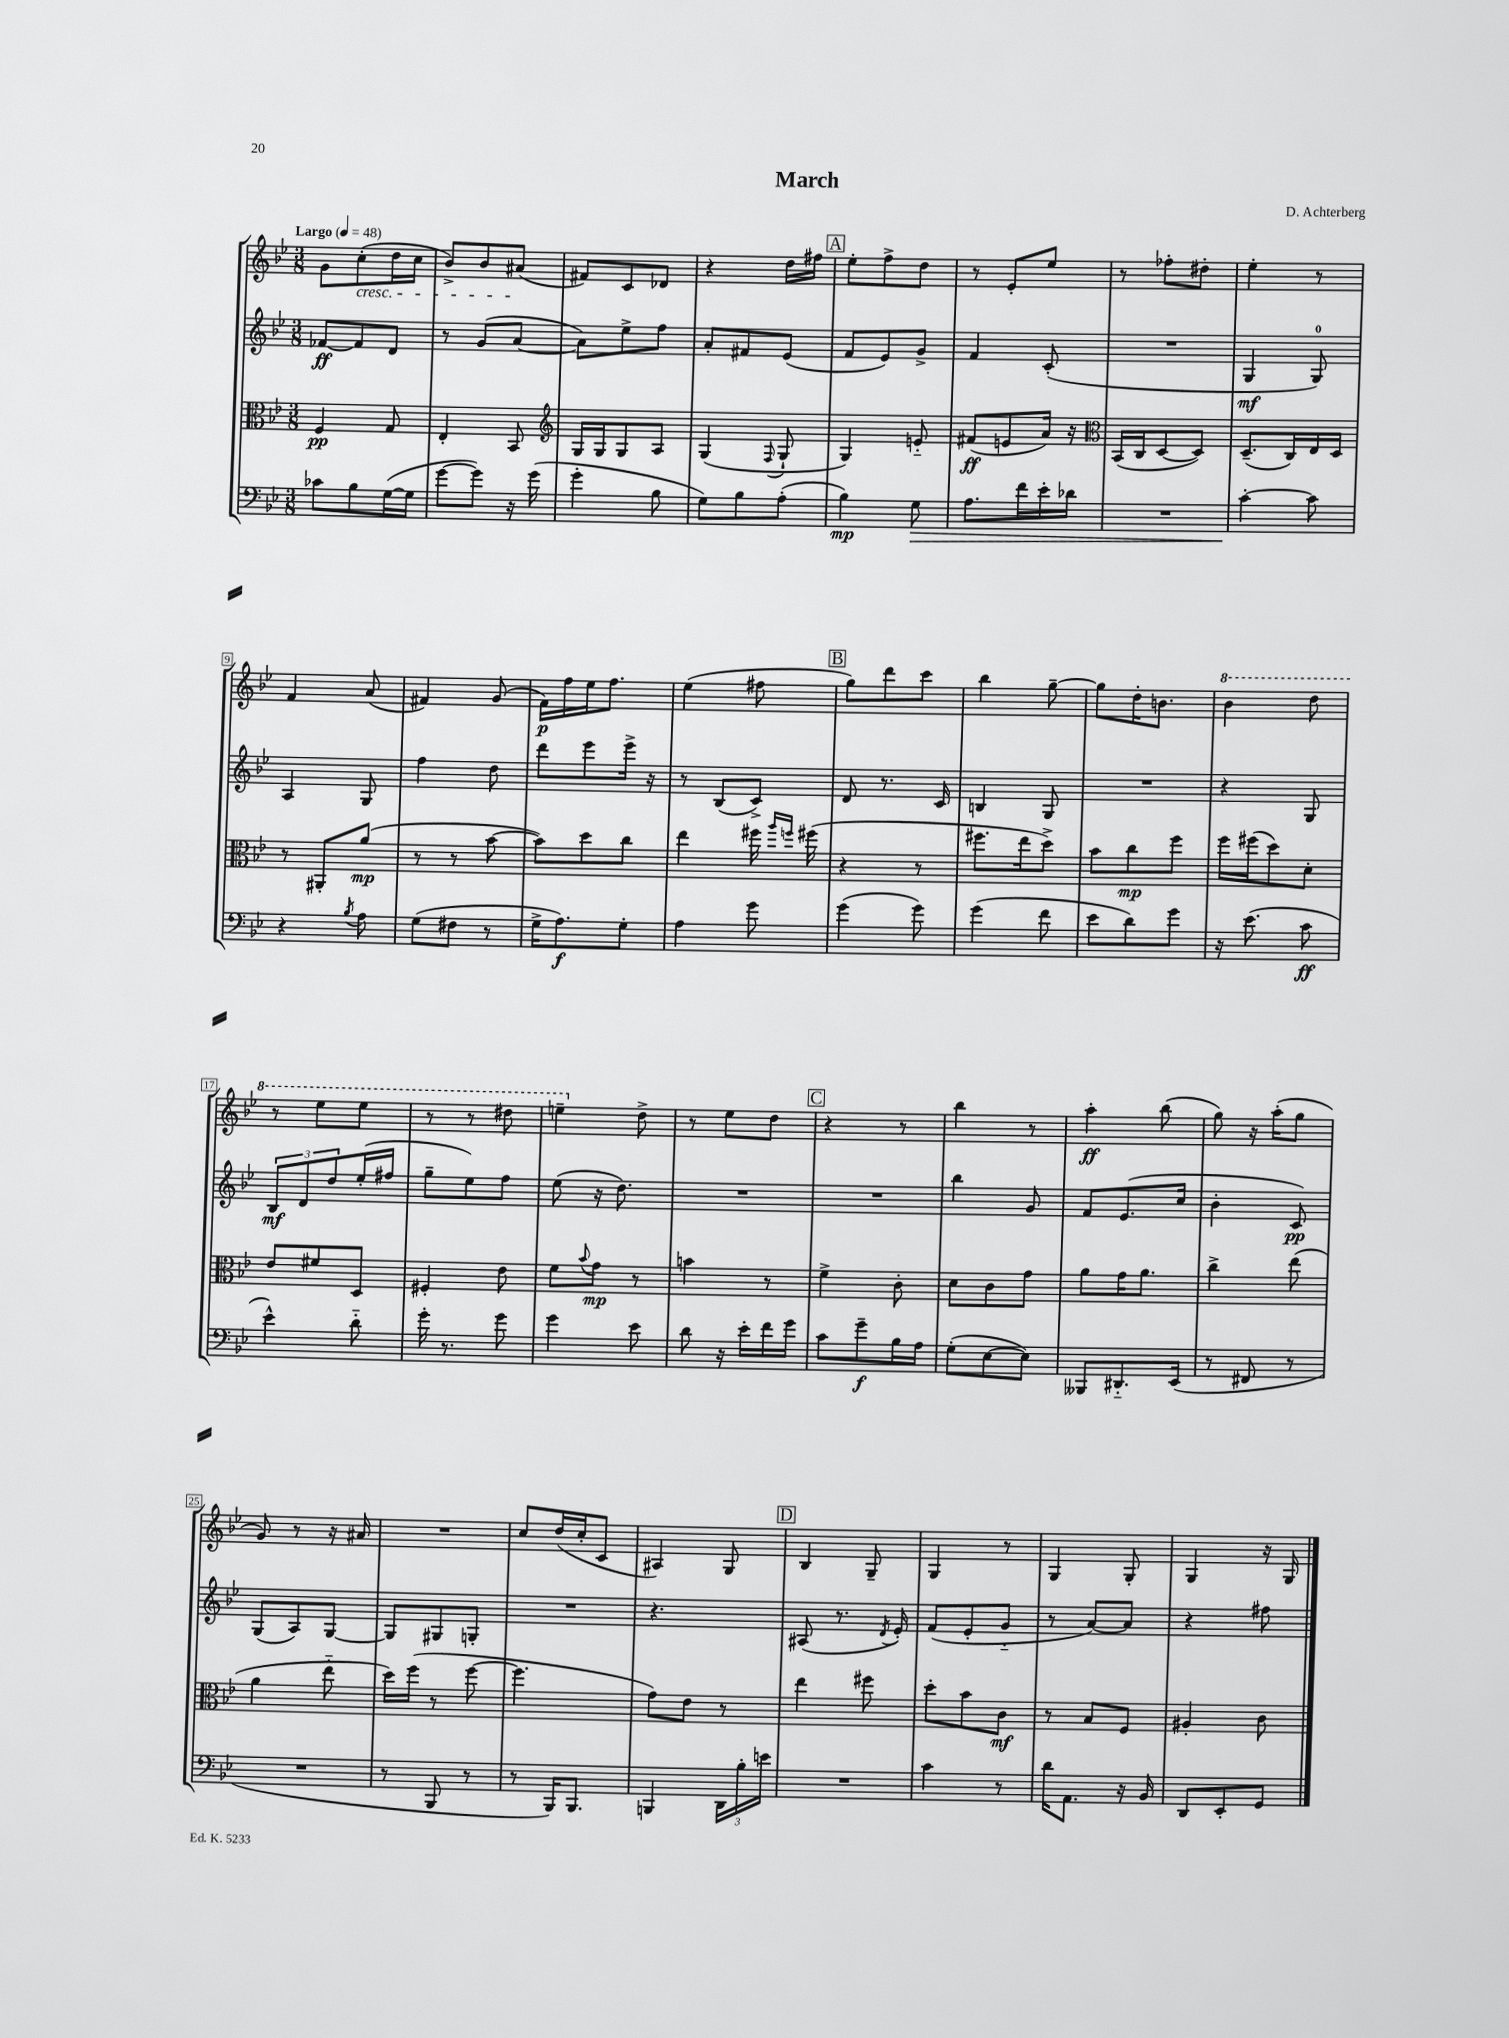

**kern	**dynam	**kern	**dynam	**kern	**dynam	**kern	**dynam
*part4	*part4	*part3	*part3	*part2	*part2	*part1	*part1
*staff4	*staff4	*staff3	*staff3	*staff2	*staff2	*staff1	*staff1
*clefF4	*	*clefC3	*	*clefG2	*	*clefG2	*
*k[b-e-]	*	*k[b-e-]	*	*k[b-e-]	*	*k[b-e-]	*
*M3/8	*	*M3/8	*	*M3/8	*	*M3/8	*
*MM48	*	*MM48	*	*MM48	*	*MM48	*
=1	=1	=1	=1	=1	=1	=1	=1
!	!	!	!	!	!	!LO:TX:a:B:t=Largo	!
8c-X\L	.	4F/	pp	[8f-X/L	ff	8g\L	.
!	!	!	!	!	!	!LO:TX:b:i:t=cresc.	!
8B-\	.	.	.	8f-/]	.	(8cc'\	.
([16G\L	.	8G/	.	8d/J	.	16dd\L	.
16G\JJ]	.	.	.	.	.	16cc\JJ	.
=2	=2	=2	=2	=2	=2	=2	=2
[8g\L	.	4E-'/	.	8r	.	8b-^/L)	.
8g\J])	.	.	.	(8g/L	.	8b-/	.
16r	.	8BB-/	.	[8a/J	.	(8a#X/J	.
(16g\	.	.	.	.	.	.	.
=3	=3	=3	=3	=3	=3	=3	=3
*	*	*clefG2	*	*	*	*	*
4g'\	.	16G/LL	.	8a\L])	.	8f#X/L)	.
.	.	16G/J	.	.	.	.	.
.	.	8G/	.	8ee-^\	.	8c/	.
8B-\	.	8A/J	.	8ff\J	.	8d-X/J	.
=4	=4	=4	=4	=4	=4	=4	=4
8G\L)	.	(4G/	.	8a'/L	.	4r	.
8B-\	.	.	.	8f#X/	.	.	.
.	.	8qqF/	.	.	.	.	.
(8A'\J	.	8G`/	.	(8e-/J	.	16dd\LL	.
.	.	.	.	.	.	16ff#X\JJ	.
!!LO:REH:place=s1:t=A
=5	=5	=5	=5	=5	=5	=5	=5
4B-\)	mp	4G/)	.	8f/L	.	8ee-'\L	.
.	.	.	.	8e-/)	.	8ff^\	.
!	!LO:HP:b	!	!	!	!	!	!
8G\	>	8en/	.	8g^/J	.	8dd\J	.
=6	=6	=6	=6	=6	=6	=6	=6
8.A\L	.	(8f#X/L	ff	4f/	.	8r	.
.	.	8en/	.	.	.	8e-'/L	.
16f\L	.	.	.	.	.	.	.
16e-'\	.	16a/Jk)	.	(8c'/	.	8ee-/J	.
16d-X\JJ	.	16r	.	.	.	.	.
=7	=7	=7	=7	=7	=7	=7	=7
*	*	*clefC3	*	*	*	*	*
4.r	.	(16BB-/LL	.	4.r	.	8r	.
.	.	16C/J	.	.	.	.	.
.	.	[8D/	.	.	.	8ff-X'\L	.
.	.	8D/J])	.	.	.	8dd#X'\J	.
=8	=8	=8	=8	=8	=8	=8	=8
[4c'\	.	(8.D~/L	.	4G/	mf	4ee-'\	.
.	.	16C/L)	.	.	.	.	.
8c\]	]	16E-/	.	8G/)	.	8r	.
.	.	16D/JJ	.	.	.	.	.
!!LO:LB:g=z
=9	=9	=9	=9	=9	=9	=9	=9
4r	.	8r	.	4A/	.	4f/	.
.	.	8AA#X'/L	.	.	.	.	.
8qB-/	.	.	.	.	.	.	.
8A\	.	(8a/J	mp	8G/	.	(8a/	.
=10	=10	=10	=10	=10	=10	=10	=10
(8G\L	.	8r	.	4ff\	.	4f#X/)	.
8F#X\J	.	8r	.	.	.	.	.
8r	.	[8b-\	.	8dd\	.	(8g/	.
=11	=11	=11	=11	=11	=11	=11	=11
16G^\KL	.	8b-\L])	.	8ddd\L	.	16f\LL)	p
8.A\)	f	.	.	.	.	16ff\	.
.	.	8dd\	.	8eee-\	.	16ee-\J	.
.	.	.	.	.	.	8.ff\J	.
8G'\J	.	8cc\J	.	16eee-^\Jk	.	.	.
.	.	.	.	16r	.	.	.
=12	=12	=12	=12	=12	=12	=12	=12
4A\	.	4ee-\	.	8r	.	(4ee-\	.
.	.	.	.	(8B-/L	.	.	.
8g\	.	16ff#X\	.	8c^/J)	.	8ff#X\	.
.	.	16qqaa/LL	.	.	.	.	.
.	.	16qqffn/JJ	.	.	.	.	.
.	.	(16ff#X\	.	.	.	.	.
!!LO:REH:place=s1:t=B
=13	=13	=13	=13	=13	=13	=13	=13
(4g\	.	4r	.	8d/	.	8gg\L)	.
.	.	.	.	8.r	.	8ddd\	.
8g\)	.	8r	.	.	.	8ccc\J	.
.	.	.	.	16c/	.	.	.
=14	=14	=14	=14	=14	=14	=14	=14
(4g\	.	8.ff#X\L	.	4Bn/	.	4bb-\	.
.	.	16ee-\k	.	.	.	.	.
8f\	.	8dd^\J)	.	8G/	.	[8gg~\	.
=15	=15	=15	=15	=15	=15	=15	=15
8e-\L	.	8b-\L	.	4.r	.	8gg\L]	.
8d\)	.	8cc\	mp	.	.	16dd'\K	.
.	.	.	.	.	.	8.bn\J	.
8g\J	.	8ff\J	.	.	.	.	.
=16	=16	=16	=16	=16	=16	=16	=16
*	*	*	*	*	*	*8va	*
16r	.	16ff\LL	.	4r	.	4bb-\	.
(8.e-\	.	(16ff#X\J	.	.	.	.	.
.	.	8dd\)	.	.	.	.	.
8c\	ff	8d'\J	.	8G/	.	8ddd\	.
!!LO:LB:g=z
=17	=17	=17	=17	=17	=17	=17	=17
4e-^^\)	.	8e-/L	.	12B-/L	mf	8r	.
.	.	.	.	12d/	.	.	.
.	.	8f#X/	.	.	.	8eee-\L	.
.	.	.	.	12dd/	.	.	.
8d\	.	8D/J	.	(16ee-'/L	.	8eee-\J	.
.	.	.	.	16ff#X/JJ	.	.	.
=18	=18	=18	=18	=18	=18	=18	=18
16g'\	.	4F#X'/	.	8gg~\L	.	8r	.
8.r	.	.	.	.	.	.	.
.	.	.	.	8ee-\)	.	8r	.
8g\	.	8e-\	.	8ff\J	.	8ddd#X\	.
=19	=19	=19	=19	=19	=19	=19	=19
4g\	.	8f\L	.	(8ee-\	.	4eeen~\	.
.	.	8qqb-/	.	.	.	.	.
.	.	8g\J	mp	16r	.	.	.
.	.	.	.	8.dd\)	.	.	.
*	*	*	*	*	*	*X8va	*
8e-\	.	8r	.	.	.	8dd^\	.
=20	=20	=20	=20	=20	=20	=20	=20
8d\	.	4bn\	.	4.r	.	8r	.
16r	.	.	.	.	.	8ee-\L	.
16e-'\LL	.	.	.	.	.	.	.
16f\	.	8r	.	.	.	8dd\J	.
16g\JJ	.	.	.	.	.	.	.
!!LO:REH:place=s1:t=C
=21	=21	=21	=21	=21	=21	=21	=21
8c\L	.	4f^\	.	4.r	.	4r	.
8g~\	f	.	.	.	.	.	.
16B-\L	.	8c'\	.	.	.	8r	.
16A\JJ	.	.	.	.	.	.	.
=22	=22	=22	=22	=22	=22	=22	=22
(8G'\L	.	8d\L	.	4bb-\	.	4bb-\	.
[8E-\	.	8c\	.	.	.	.	.
8E-\J])	.	8g\J	.	8g/	.	8r	.
=23	=23	=23	=23	=23	=23	=23	=23
8BBB--X/L	.	8a\L	.	8f/L	.	4aa'\	ff
8.DD#X/	.	16g\K	.	(8.e-/	.	.	.
.	.	8.a\J	.	.	.	.	.
.	.	.	.	.	.	(8bb-\	.
(16EE-/Jk	.	.	.	16cc/Jk	.	.	.
=24	=24	=24	=24	=24	=24	=24	=24
8r	.	4cc^\	.	4b-'\	.	8gg\)	.
8FF#X/	.	.	.	.	.	16r	.
.	.	.	.	.	.	(16aa'\KL	.
8r	.	(8ee-\	.	8c/)	pp	8gg\J	.
!!LO:LB:g=z
=25	=25	=25	=25	=25	=25	=25	=25
4.r	.	4a\	.	(8G/L	.	8g/)	.
.	.	.	.	8A/)	.	8r	.
.	.	8ee-\	.	[8G/J	.	16r	.
.	.	.	.	.	.	16a#X/	.
=26	=26	=26	=26	=26	=26	=26	=26
8r	.	16dd\LL)	.	8G/L]	.	4.r	.
.	.	(16ff\JJ	.	.	.	.	.
8BBB-/	.	8r	.	8G#X/	.	.	.
8r	.	[8ff\	.	8Gn'/J	.	.	.
=27	=27	=27	=27	=27	=27	=27	=27
8r	.	4.ff\]	.	4.r	.	8cc/L	.
16BBB-/KL)	.	.	.	.	.	(16dd/L	.
8.BBB-/J	.	.	.	.	.	16cc'/J	.
.	.	.	.	.	.	8c/J	.
=28	=28	=28	=28	=28	=28	=28	=28
4BBBn/	.	8g\L)	.	4.r	.	4A#X/)	.
.	.	8e-\J	.	.	.	.	.
24DD\LL	.	8r	.	.	.	8G/	.
24B-'\	.	.	.	.	.	.	.
24en\JJ	.	.	.	.	.	.	.
!!LO:REH:place=s1:t=D
=29	=29	=29	=29	=29	=29	=29	=29
4.r	.	4ee-\	.	(8A#X/	.	4B-/	.
.	.	.	.	8.r	.	.	.
.	.	8ff#X\	.	.	.	8G~/	.
.	.	.	.	8qd/	.	.	.
.	.	.	.	16e-'/)	.	.	.
=30	=30	=30	=30	=30	=30	=30	=30
4c\	.	8dd'\L	.	(8f/L	.	4G/	.
.	.	8b-\	.	8e-'/	.	.	.
8r	.	8c\J	mf	8g/J	.	8r	.
=31	=31	=31	=31	=31	=31	=31	=31
16d\KL	.	8r	.	8r	.	4G/	.
8.AA\J	.	.	.	.	.	.	.
.	.	8B-/L	.	[8a/L)	.	.	.
16r	.	8F/J	.	8a/J]	.	8G'/	.
16BB-/	.	.	.	.	.	.	.
=32	=32	=32	=32	=32	=32	=32	=32
8DD/L	.	4A#X'/	.	4r	.	4G/	.
8EE-'/	.	.	.	.	.	.	.
8GG/J	.	8c\	.	8ff#X\	.	16r	.
.	.	.	.	.	.	16G/	.
==	==	==	==	==	==	==	==
*-	*-	*-	*-	*-	*-	*-	*-
